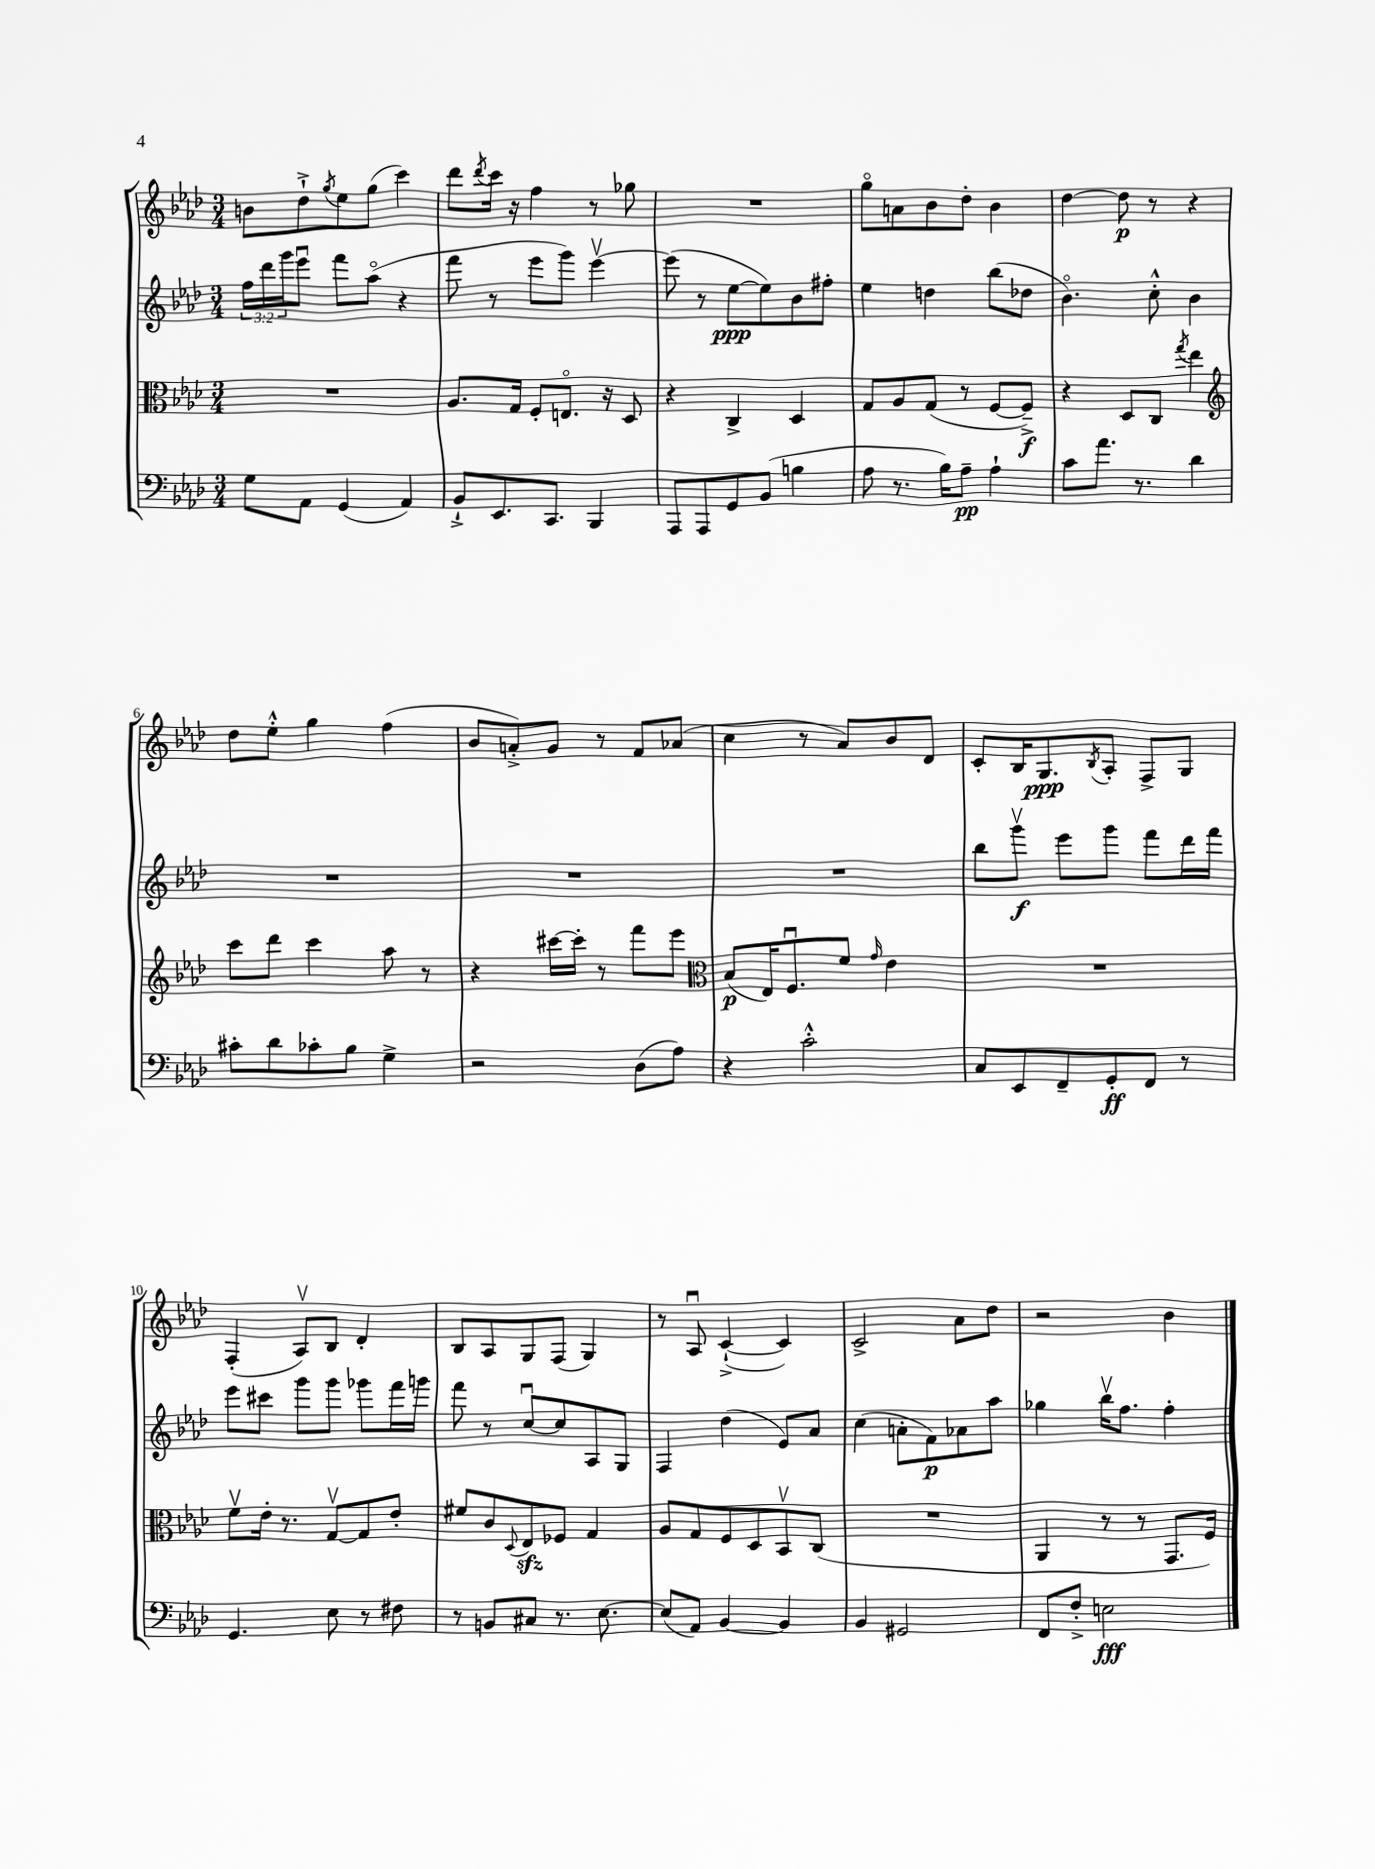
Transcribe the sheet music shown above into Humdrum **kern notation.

**kern	**kern	**kern	**kern
*staff4	*staff3	*staff2	*staff1
*clefF4	*clefC3	*clefG2	*clefG2
*k[b-e-a-d-]	*k[b-e-a-d-]	*k[b-e-a-d-]	*k[b-e-a-d-]
*M3/4	*M3/4	*M3/4	*M3/4
8G	2.r	24ff	8b
.	.	24ddd-	.
.	.	24ggg	.
8AA-	.	8eee-u	8dd-`^
.	.	.	8qgg
(4GG	.	8fff	8ee-
.	.	(8aa-o	(8gg
4AA-)	.	4r	4ccc)
=	=	=	=
8BB-`^	8.A-	8fff	8ddd-
.	.	.	8qddd-
8.EE-	.	8r	16ccc
.	16G	.	16r
.	8F'	8eee-	4ff
8.CC	.	.	.
.	8.Eo	8ggg)	.
4BBB-	.	[4eee-v	8r
.	16r	.	.
.	8D-	.	8gg-
=	=	=	=
8AAA-	4r	(8eee-]	2.r
8AAA-	.	8r	.
8GG	4C^	[8ee-	.
(8BB-	.	8ee-])	.
4B	4D-	8b-	.
.	.	8ff#'	.
=	=	=	=
8A-	8G	4ee-	8ggo
8.r	8A-	.	8a
.	(8G	4dd	8b-
16B-)	.	.	.
8A-~	8r	.	8dd-'
4A-`	[8F	(8bb-	4b-
.	8F~^])	8dd-	.
=	=	=	=
8c	4r	4.b-o)	[4dd-
8.a-	.	.	.
.	8D-	.	8dd-]
8.r	.	.	.
.	8C	8cc'^^	8r
.	8qgg	.	.
4d-	4ee-	4b-	4r
=	=	=	=
*	*clefG2	*	*
8c#'	8ccc	2.r	8dd-
8d-	8ddd-	.	8ee-'^^
8c-'	4ccc	.	4gg
8B-	.	.	.
4G^	8aa-	.	(4ff
.	8r	.	.
=	=	=	=
2r	4r	2.r	8b-
.	.	.	8a'^)
.	[16ccc#	.	8g
.	16ccc#']	.	.
.	8r	.	8r
(8D-	8fff	.	8f
8A-)	8eee-	.	(8a-
=	=	=	=
*	*clefC3	*	*
4r	(8B-	2.r	4cc
.	16E-)	.	.
.	8.Fu	.	.
2c'^^	.	.	8r
.	8f	.	8a-)
.	16qqg	.	.
.	4e-	.	8b-
.	.	.	8d-
=	=	=	=
8C	2.r	8bb-	8c'
8EE-	.	8gggv	16B-
.	.	.	8.G
8FF~	.	8eee-	.
.	.	.	8qB-
8GG'	.	8ggg	8A-'
8FF	.	8fff	8F^
8r	.	16ddd-	8G
.	.	16fff	.
=	=	=	=
4.GG	8fv	8eee-	(4F'
.	16e-'	8ccc#	.
.	8.r	.	.
.	.	8ggg	8A-v)
8E-	[8Gv	8ggg	8B-
8r	8G]	8ggg-	4d-'
8F#	8e-'	16fff	.
.	.	16ggg	.
=	=	=	=
8r	8f#	8fff	8B-
8BB	8c	8r	8A-
.	8qqD-	.	.
8C#	8E-	[8ccu	8G
8.r	8F-	8cc]	(8F
.	4G	8A-	4G)
[8.E-	.	.	.
.	.	8G	.
=	=	=	=
(8E-]	8A-	4F	8r
8AA-)	8G	.	8A-u
[4BB-	8F	(4dd-	([4c`^
.	8D-	.	.
4BB-]	8BB-v	8e-)	4c])
.	(8C	8a-	.
=	=	=	=
4BB-	2.r	(4cc	2c^
2GG#	.	8a'	.
.	.	8f)	.
.	.	8a-	8a-
.	.	8aa-	8dd-
=	=	=	=
8FF	4AA-	4gg-	2r
8F'^	.	.	.
2E	8r	16bb-v	.
.	.	8.ff	.
.	8r	.	.
.	8.GG	4ff'	4b-
.	16F)	.	.
==	==	==	==
*-	*-	*-	*-
